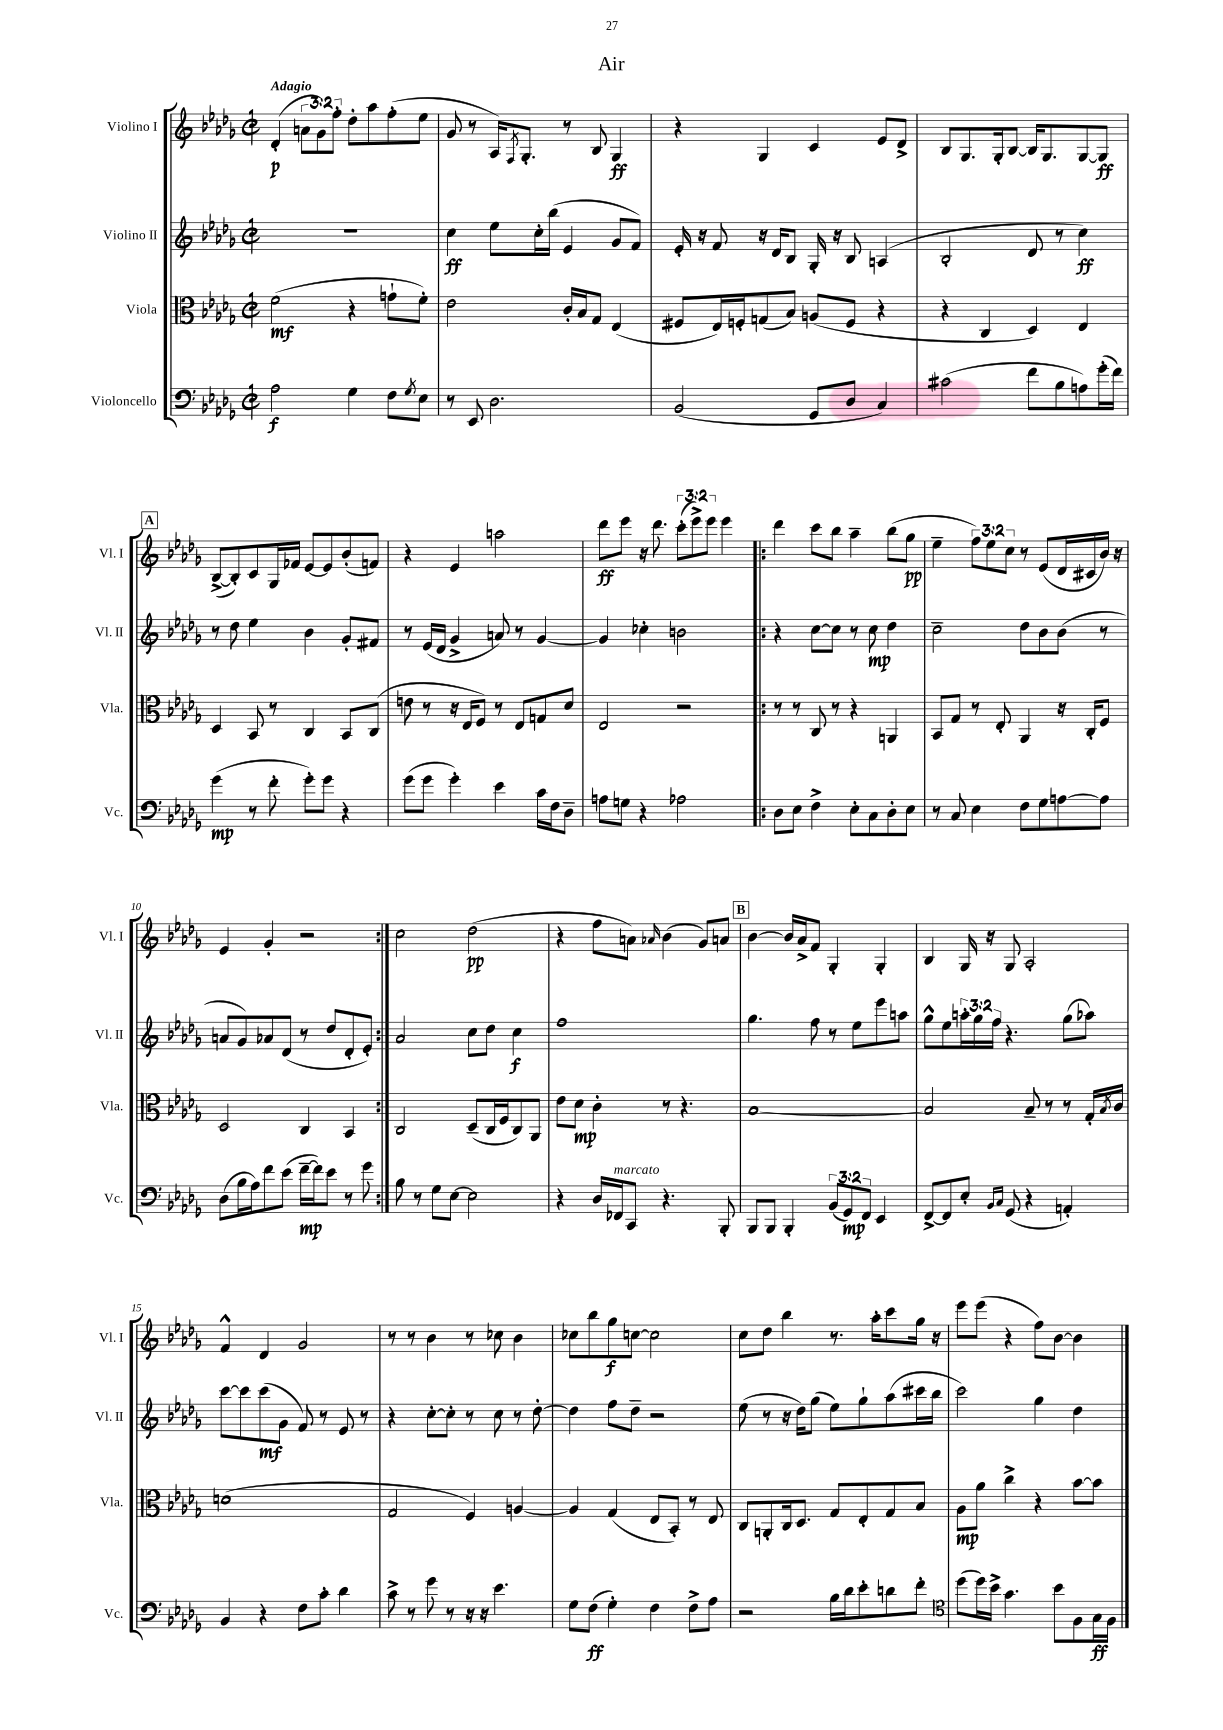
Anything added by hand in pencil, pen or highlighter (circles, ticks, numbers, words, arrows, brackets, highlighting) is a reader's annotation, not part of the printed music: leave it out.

**kern	**kern	**kern	**kern
*staff4	*staff3	*staff2	*staff1
*clefF4	*clefC3	*clefG2	*clefG2
*k[b-e-a-d-g-]	*k[b-e-a-d-g-]	*k[b-e-a-d-g-]	*k[b-e-a-d-g-]
*M2/2	*M2/2	*M2/2	*M2/2
*met(c|)	*met(c|)	*met(c|)	*met(c|)
2A-	(2f	1r	(4d-'
.	.	.	12a
.	.	.	12g-)
.	.	.	12ff'
4G-	4r	.	8dd-'
.	.	.	8aa-
8F	8g`	.	(8ff'
8qG-	.	.	.
8E-	8f')	.	8ee-
=	=	=	=
8r	2e-	4cc	8g-
8EE-	.	.	8r
2.D-	.	8ee-	16A-)
.	.	.	8qF
.	.	.	8.G-'
.	.	16cc'	.
.	.	(16bb-	.
.	16c'	4e-	8r
.	16B-	.	.
.	8G-	.	8B-
.	(4E-	8g-	4G-
.	.	8f)	.
=	=	=	=
(2BB-	8F#	16e-'	4r
.	.	16r	.
.	16E-)	8f	.
.	16F'	.	.
.	(8G	16r	4G-
.	.	16d-	.
.	8B-)	8B-	.
8GG-	(8A	16G-'	4c
.	.	16r	.
8D-	8F	8B-	.
4C)	4r	(4A	8e-
.	.	.	8d-^
=	=	=	=
(2c#	4r	2B-'	8B-
.	.	.	8.G-
.	4C	.	.
.	.	.	16G-'
.	.	.	[8B-
8f	4D-)	8d-	16B-]
.	.	.	8.G-
8B-	.	8r	.
8A)	4E-	4cc)	[8G-
(16g-'	.	.	8G-]
16f)	.	.	.
=	=	=	=
(4g-	4D-	8r	([8B-^
.	.	8dd-	8B-'])
8r	8BB-	4ee-	8c
8f'	8r	.	16G-
.	.	.	16f-
8g-')	4C	4b-	[8e-
8g-	.	.	8e-]
4r	8BB-	8g-'	(8b-'
.	(8C	8f#	8f)
=	=	=	=
(8g-	8e	8r	4r
8g-	8r	(16e-	.
.	.	16d-	.
4g-')	16r	4g-^	4e-
.	16E-	.	.
.	8F)	.	.
4e-	8r	8a)	2aa
.	8E-	8r	.
16c	8G	[4g-	.
16F	.	.	.
8D-~	8d-	.	.
=	=	=	=
8A	2E-	4g-]	8ddd-
8G	.	.	8eee-
4r	.	4cc-'	16r
.	.	.	8.ddd-
2A-	2r	2b	(12ccc'
.	.	.	12eee-^)
.	.	.	12eee-
.	.	.	4eee-
=!|:	=!|:	=!|:	=!|:
8D-	8r	4r	4ddd-
8E-	8r	.	.
4F^	8C	[8cc	8ccc
.	8r	8cc]	8bb-
8E-'	4r	8r	4aa-~
8C	.	8cc	.
8D-'	4AA	4dd-	(8bb-
8E-	.	.	8gg-
=	=	=	=
8r	8BB-	2cc~	4ee-~
8C	8G-	.	.
4E-	8r	.	12ff)
.	.	.	12ee-
.	8E-'	.	.
.	.	.	12cc
8F	4AA-	8dd-	8r
8G-	.	8b-	(8e-
[8A	16r	(8b-	16d-
.	16C'	.	16c#
8A]	8F	8r	16b-)
.	.	.	16r
=	=	=	=
(8D-	2D-	8a	4e-
16B-	.	8g-)	.
16A-)	.	.	.
8f	.	8a-	4g-'
(8e-	.	(8d-	.
[16f~	4C	8r	2r
16f])	.	.	.
8e-	.	8dd-	.
8r	4BB-	8d-'	.
8g-	.	8e-')	.
=:|!	=:|!	=:|!	=:|!
8B-	2C	2a-	2cc
8r	.	.	.
8G-	.	.	.
[8E-	.	.	.
2E-]	(8D-~	8cc	(2dd-
.	16C	8dd-	.
.	16F	.	.
.	8C)	4cc	.
.	8AA-	.	.
=	=	=	=
4r	8e-	1ff	4r
.	8d-	.	.
16D-	4c'	.	8ff
16FF-	.	.	.
8CC	.	.	8a)
.	.	.	16qqa-
4.r	8r	.	(4b-
.	4.r	.	.
.	.	.	8g-)
8BBB-'	.	.	8a
=	=	=	=
8BBB-	[1B-	4.gg-	[4b-
8BBB-	.	.	.
4BBB-'	.	.	16b-]
.	.	.	16a-^
.	.	8ff	8f
(12BB-	.	8r	4G-'
12GG-)	.	.	.
.	.	8ee-	.
12FF	.	.	.
4EE-	.	8eee-	4G-'
.	.	8aa	.
=	=	=	=
[8FF^	2B-]	8gg-^^	4B-
8FF]	.	8ee-	.
8E-'	.	24aa'	16G-
.	.	24gg-	.
.	.	.	16r
.	.	24ff	.
16qqBB-	.	.	.
16qqC	.	.	.
(8GG-	.	4.r	8G-
4r	8B-~	.	2A-'
.	8r	.	.
4AA')	8r	(8gg-	.
.	16G-'	8aa-)	.
.	8qB-	.	.
.	16c	.	.
=	=	=	=
4BB-	(1d	[8ccc	4f^^
.	.	8ccc]	.
4r	.	(8ccc	4d-
.	.	8g-	.
8F	.	8f)	2g-
8c'	.	8r	.
4d-	.	8e-	.
.	.	8r	.
=	=	=	=
8c^	2G-	4r	8r
8r	.	.	8r
8g-	.	[8cc'	4b-
8r	.	8cc']	.
16r	4F)	8r	8r
16r	.	.	.
4.e-	.	8cc	8cc-
.	[4A	8r	4b-
.	.	[8dd-'	.
=	=	=	=
8G-	4A]	4dd-]	8cc-
(8F	.	.	8bb-
4G-')	(4G-	8ff	8gg-
.	.	8dd-~	[8cc
4F	8E-	2r	2cc]
.	8BB-')	.	.
8F^	8r	.	.
8A-	8E-	.	.
=	=	=	=
2r	8C	(8ee-	8cc
.	8AA'	8r	8dd-
.	16C	16r	4bb-
.	8.D-	16dd-)	.
.	.	(8gg-	.
16B-	8G-	8ee-)	8.r
16d-	.	.	.
8e-'	8E-'	8gg-`	.
.	.	.	16aa-'
8d	8G-	(8aa-	8ccc
8f'	8B-	16ccc#	16gg-
.	.	16bb-	16r
=	=	=	=
*clefC4	*	*	*
(8dd-	8A-	2ccc)	8eee-
16dd-)	8a-	.	(8eee-
16b-^	.	.	.
4.g-	4cc^	.	4r
.	4r	4gg-	8ff)
8b-	.	.	[8b-
8F	[8b-	4dd-	4b-]
16G-	8b-]	.	.
16F	.	.	.
==	==	==	==
*-	*-	*-	*-
